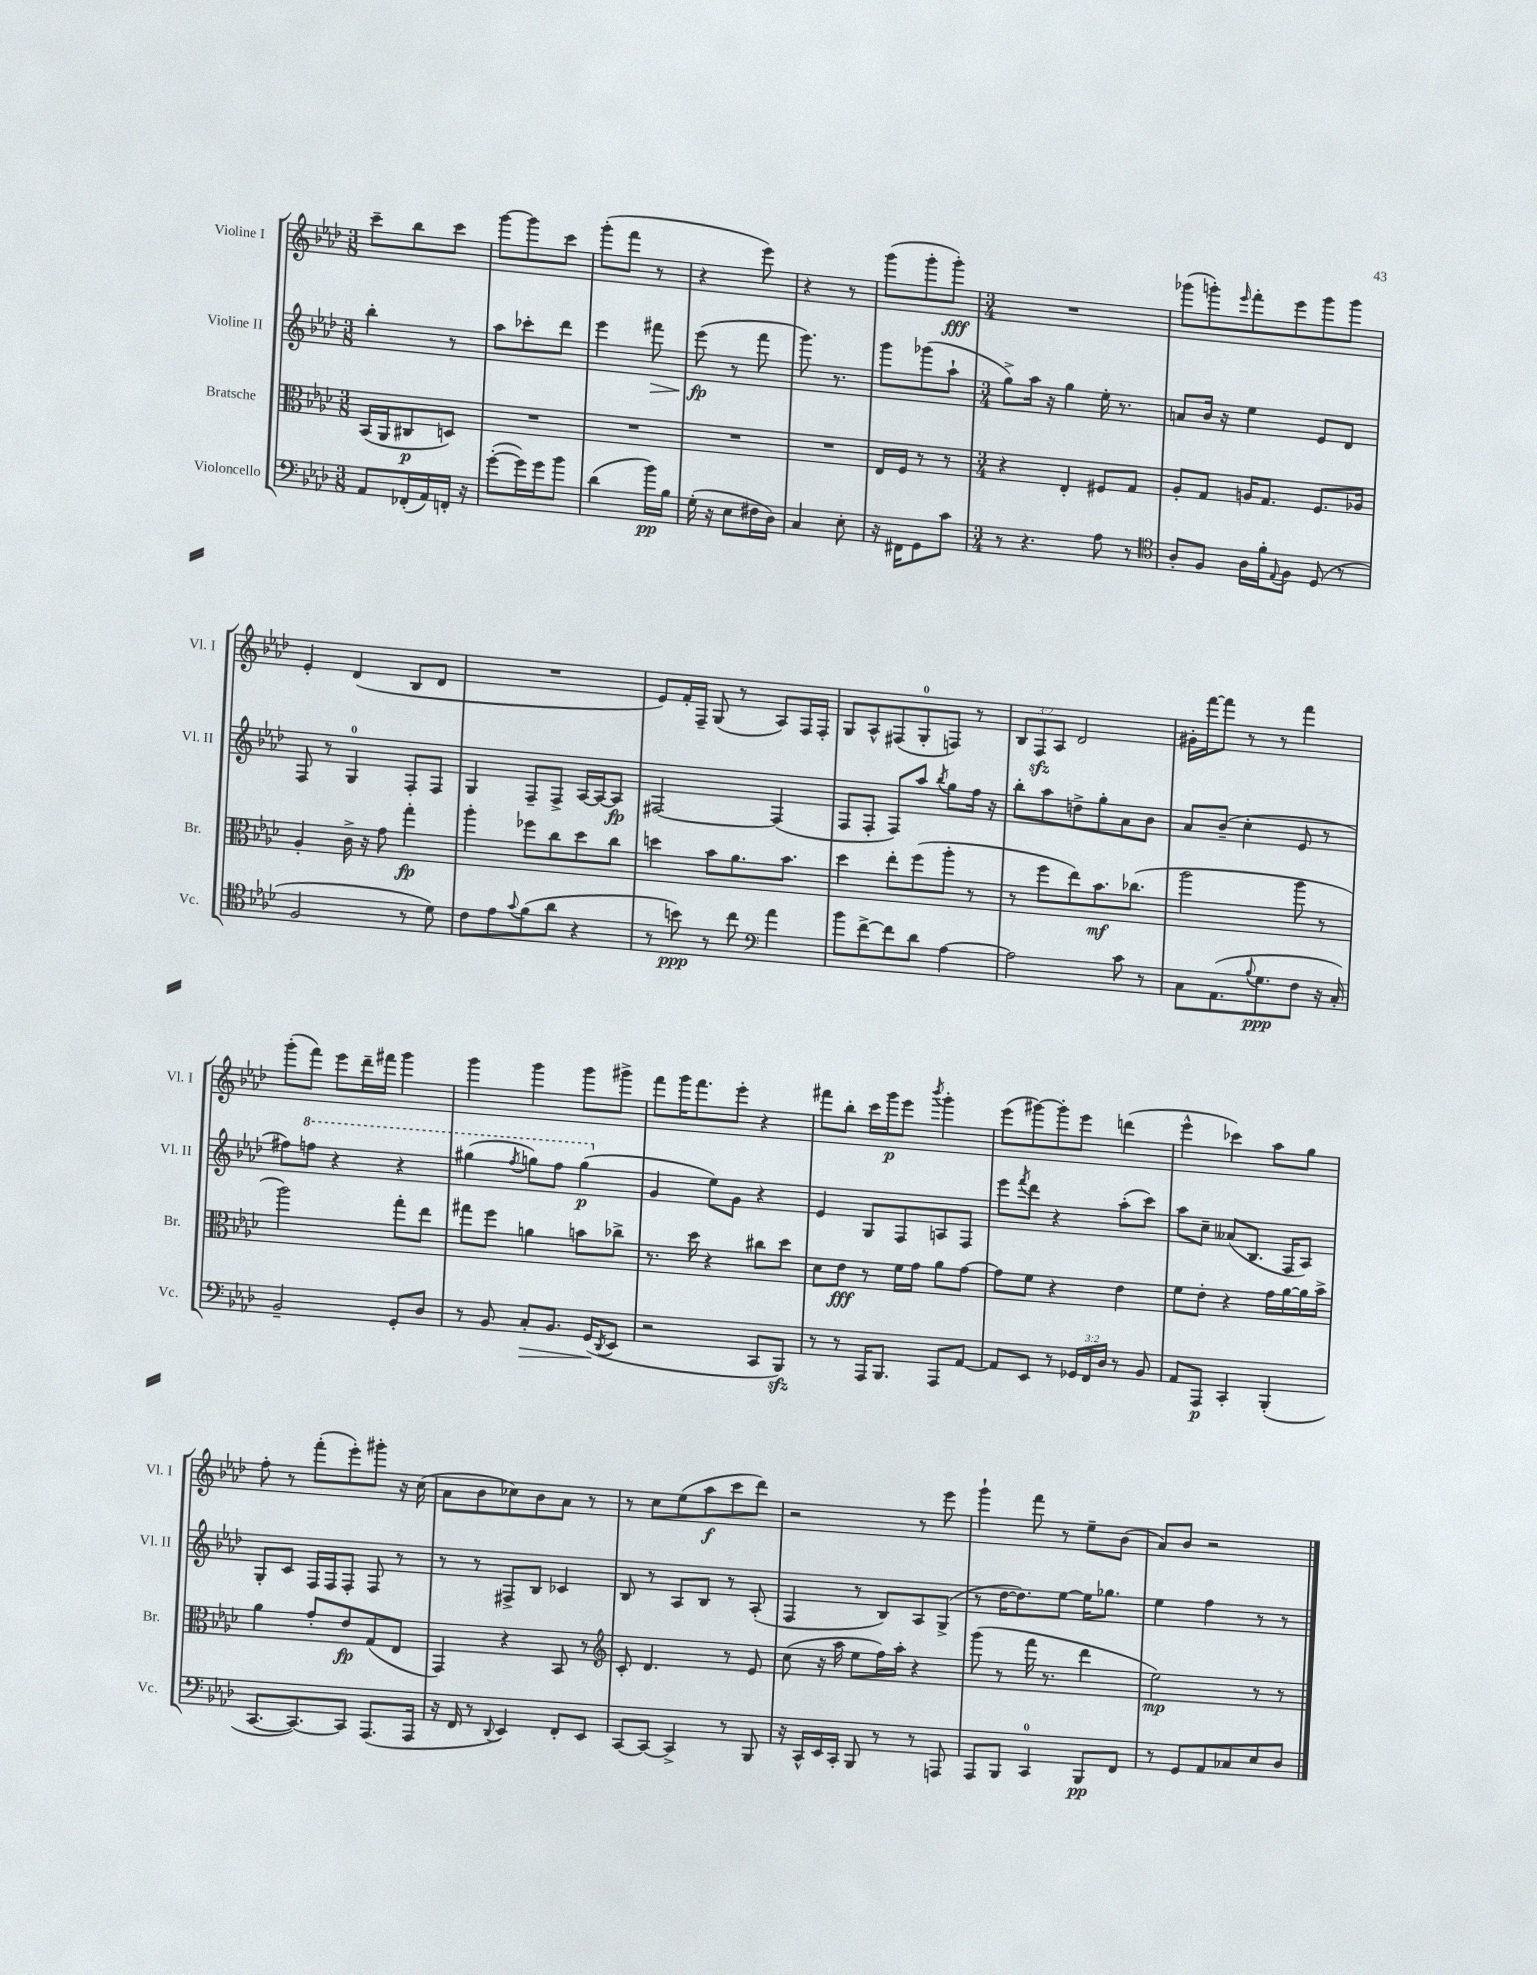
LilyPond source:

<<
\new StaffGroup <<
\new Staff = "s0" \with { instrumentName = "Violine I" shortInstrumentName = "Vl. I" } {
    \clef treble \key aes \major \numericTimeSignature \time 3/8 \override Staff.TupletNumber.text = #tuplet-number::calc-fraction-text
    c'''8-- bes''8 c'''8 |
    g'''8~ g'''8 c'''8 |
    g'''8-.( f'''8 r8 |
    r4 ees'''8) |
    r4 r8 |
    g'''8( g'''8-. g'''8-.\fff) |
    \numericTimeSignature \time 3/4 R2. |
    ges'''8( g'''8-.) \grace { ees'''16 } f'''8-. ees'''8 g'''8 g'''8 |
    ees'4-. des'4( bes8 des'8 |
    R2. |
    ees'8) f'16-. f16-- g8( r8 aes8) f16 f16-. |
    g8 aes8-^ fis8( g8-0-. f8) r8 |
    \tuplet 3/2 { bes8 f8\sfz aes8 } des'2 |
    gis'16-. f'''16~ f'''8 r8 r8 f'''4 |
    g'''8-.( f'''8) ees'''8 des'''16-- fis'''16 g'''4 |
    g'''4 g'''4 g'''8 gis'''8-> |
    f'''8 g'''16 f'''8. ees'''8-. r4 |
    fis'''8 bes''8-. c'''16 g'''16\p ees'''8 \acciaccatura { bes'''8 } g'''4-. |
    ees'''8( gis'''8~) gis'''8-. ees'''8 d'''4( |
    ees'''4-^ ces'''4) aes''8 g''8 |
    f''8-. r8 f'''8-.( ees'''8-.) gis'''8-. r16 c''16( |
    aes'8 bes'8 ces''8) bes'8 aes'8 r8 |
    r8 c''8 ees''8( aes''8\f c'''8 des'''8) |
    r2 r8 ees'''8 |
    g'''4-! f'''8 r8 ees''8-- bes'8( |
    aes'8) bes'8 r2 \bar "|." |
}
\new Staff = "s1" \with { instrumentName = "Violine II" shortInstrumentName = "Vl. II" } {
    \clef treble \key aes \major \numericTimeSignature \time 3/8
    bes''4-. r8 |
    aes''8 ces'''8-. des'''8 |
    ees'''4 fis'''8\> |
    ees'''8\fp\!( r8 f'''8 |
    g'''8.) r8. |
    g'''8 ges'''8( aes''8-! |
    \numericTimeSignature \time 3/4 g''8->) aes''16 r16 g''4 ees''16-. r8. |
    a'8 bes'16 r16 ees''4 ees'8 des'8 |
    f8 r8 g4-0 f8-. f8 |
    g4 f8-- f8-> aes16~ aes16~ aes8\fp |
    fis2~ fis4( |
    f8 f8-. f8) aes''8 \acciaccatura { bes''8 } g''8 f''16 r16 |
    bes''8-. aes''8 d''8-> g''8-. aes'8 bes'8 |
    aes'8 bes'8--( c''4-. ees'8 r8 |
    fis''8) \ottava #1 f'''!8 r4 r4 |
    gis'''4( \acciaccatura { f'''8 } g'''8) f'''8 g'''4\p( \ottava #0 |
    g'4 ees''8) g'8 r4 |
    ees'4 g8 f8 a8 f8 |
    ees'''8 \acciaccatura { f'''8 } des'''8 r4 aes''8-.( c'''8) |
    aes''8 c''8-- aeses'8( bes8. f16 aes8) |
    g8-. c'8 f16 f16 f8-. f8 r8 |
    r8 r8 fis8-> bes8 ces'4 |
    bes8 r8 aes8 bes8 r8 aes8-.( |
    f4 r8 bes8) aes8 g8->( |
    r8 des''16~ des''8.) ees''8~ ees''16 ges''8. |
    ees''4 f''4 r8 r8 \bar "|." |
}
\new Staff = "s2" \with { instrumentName = "Bratsche" shortInstrumentName = "Br." } {
    \clef alto \key aes \major \numericTimeSignature \time 3/8
    bes,16( aes,16 cis8\p d8) |
    R4. |
    R4. |
    R4. |
    R4. |
    ees16 f16 r8 r8 |
    \numericTimeSignature \time 3/4 r4 ees4-. fis8 g8 |
    aes8-. g8 a16 g8. f8. aes16 |
    aes4-. c'16-> r16 g'8 g''4-.\fp |
    aes''4-. fes''8 c''8 des''8 c''8 |
    d''4 bes'8 aes'8. bes'8. |
    des''4 ees''8-. f''8( aes''8-. r8 |
    r8 f''8 ees''8) bes'8.\mf ces''8.( |
    aes''2 aes''8 r8 |
    aes''2) g''8-. ees''8 |
    gis''8 f''8 a'4 b'8 ces''8-> |
    r8. des''16 r4 cis''8 des''8 |
    des'8 ees'8\fff r8 f'16 g'16 aes'8 g'8~ |
    g'8 f'8 r4 ees'4 |
    f'8 ees'8-. r4 g'16 aes'16~ aes'16 bes'16-> |
    aes'4 g'8-. ees'8\fp g8( ees8 |
    g,4) r4 bes,8 r8 |
    \clef treble c'8-. des'4. r8 ees'8 |
    c''8( r16 aes''16 ees''8 f''16) aes''16-. r4 |
    g'''8( r8 f'''16 r8. des'''4 |
    ees''2\mp) r8 r8 \bar "|." |
}
\new Staff = "s3" \with { instrumentName = "Violoncello" shortInstrumentName = "Vc." } {
    \clef bass \key aes \major \numericTimeSignature \time 3/8 \override Staff.TupletNumber.text = #tuplet-number::calc-fraction-text
    aes,8 fes,16-.( aes,16) f,16-. r16 |
    g'8~-.( g'16) g'16 bes'8 |
    des'4( bes'16\pp) bes16 |
    g16-.( r16 ees8 fis16 des16) |
    c4 ees8-. |
    r16 fis,16 g,8 c'8 |
    \numericTimeSignature \time 3/4 r8 r4. aes8 r8 |
    \clef tenor aes8-. f8 aes16 f'16-. \appoggiatura { ees8 } f8 des8( r8 |
    f2 r8 des'8) |
    c'8 ees'8 \appoggiatura { g'8 } f'8( aes'8 r4 |
    r8 b'8\ppp) r8 c''8 \clef bass aes'4 |
    bes'8 f'8~-> f'8 des'8 aes4~ |
    aes2 c'8 r8 |
    c8 aes,8.( \appoggiatura { bes8 } g8.\ppp f8 r16 c16-.) |
    bes,2-- g,8-. des8 |
    r8 bes,8 c8-.\> bes,8. g,16\!( \acciaccatura { des,8 } ees,8 |
    r2 c,8 bes,,8\sfz) |
    r8 r8 aes,,16 bes,,8. aes,,8 aes,8~ |
    aes,8 ees,8 r8 \tuplet 3/2 { ges,16 f,16 des16 } r8 bes,8 |
    aes,8 aes,,8\p c,4-. bes,,4-.( |
    c,8.~ c,8.~) c,8 aes,,8.( aes,,16 |
    r16 f,16 r8 \appoggiatura { des,8 } ees,4) f,8-. ees,8 |
    c,8~ c,8~ c,4-> r8 bes,,8 |
    r16 c,16-^ ees,16 c,16-. bes,,8 r8 r8 a,,8 |
    aes,,8 bes,,8 c,4-0 bes,,8\pp f,8 |
    r8 g,8 aes,8 ces8 ees8 des8 \bar "|." |
}
>>
>>
\layout { \context { \Score \remove "Bar_number_engraver" } }
